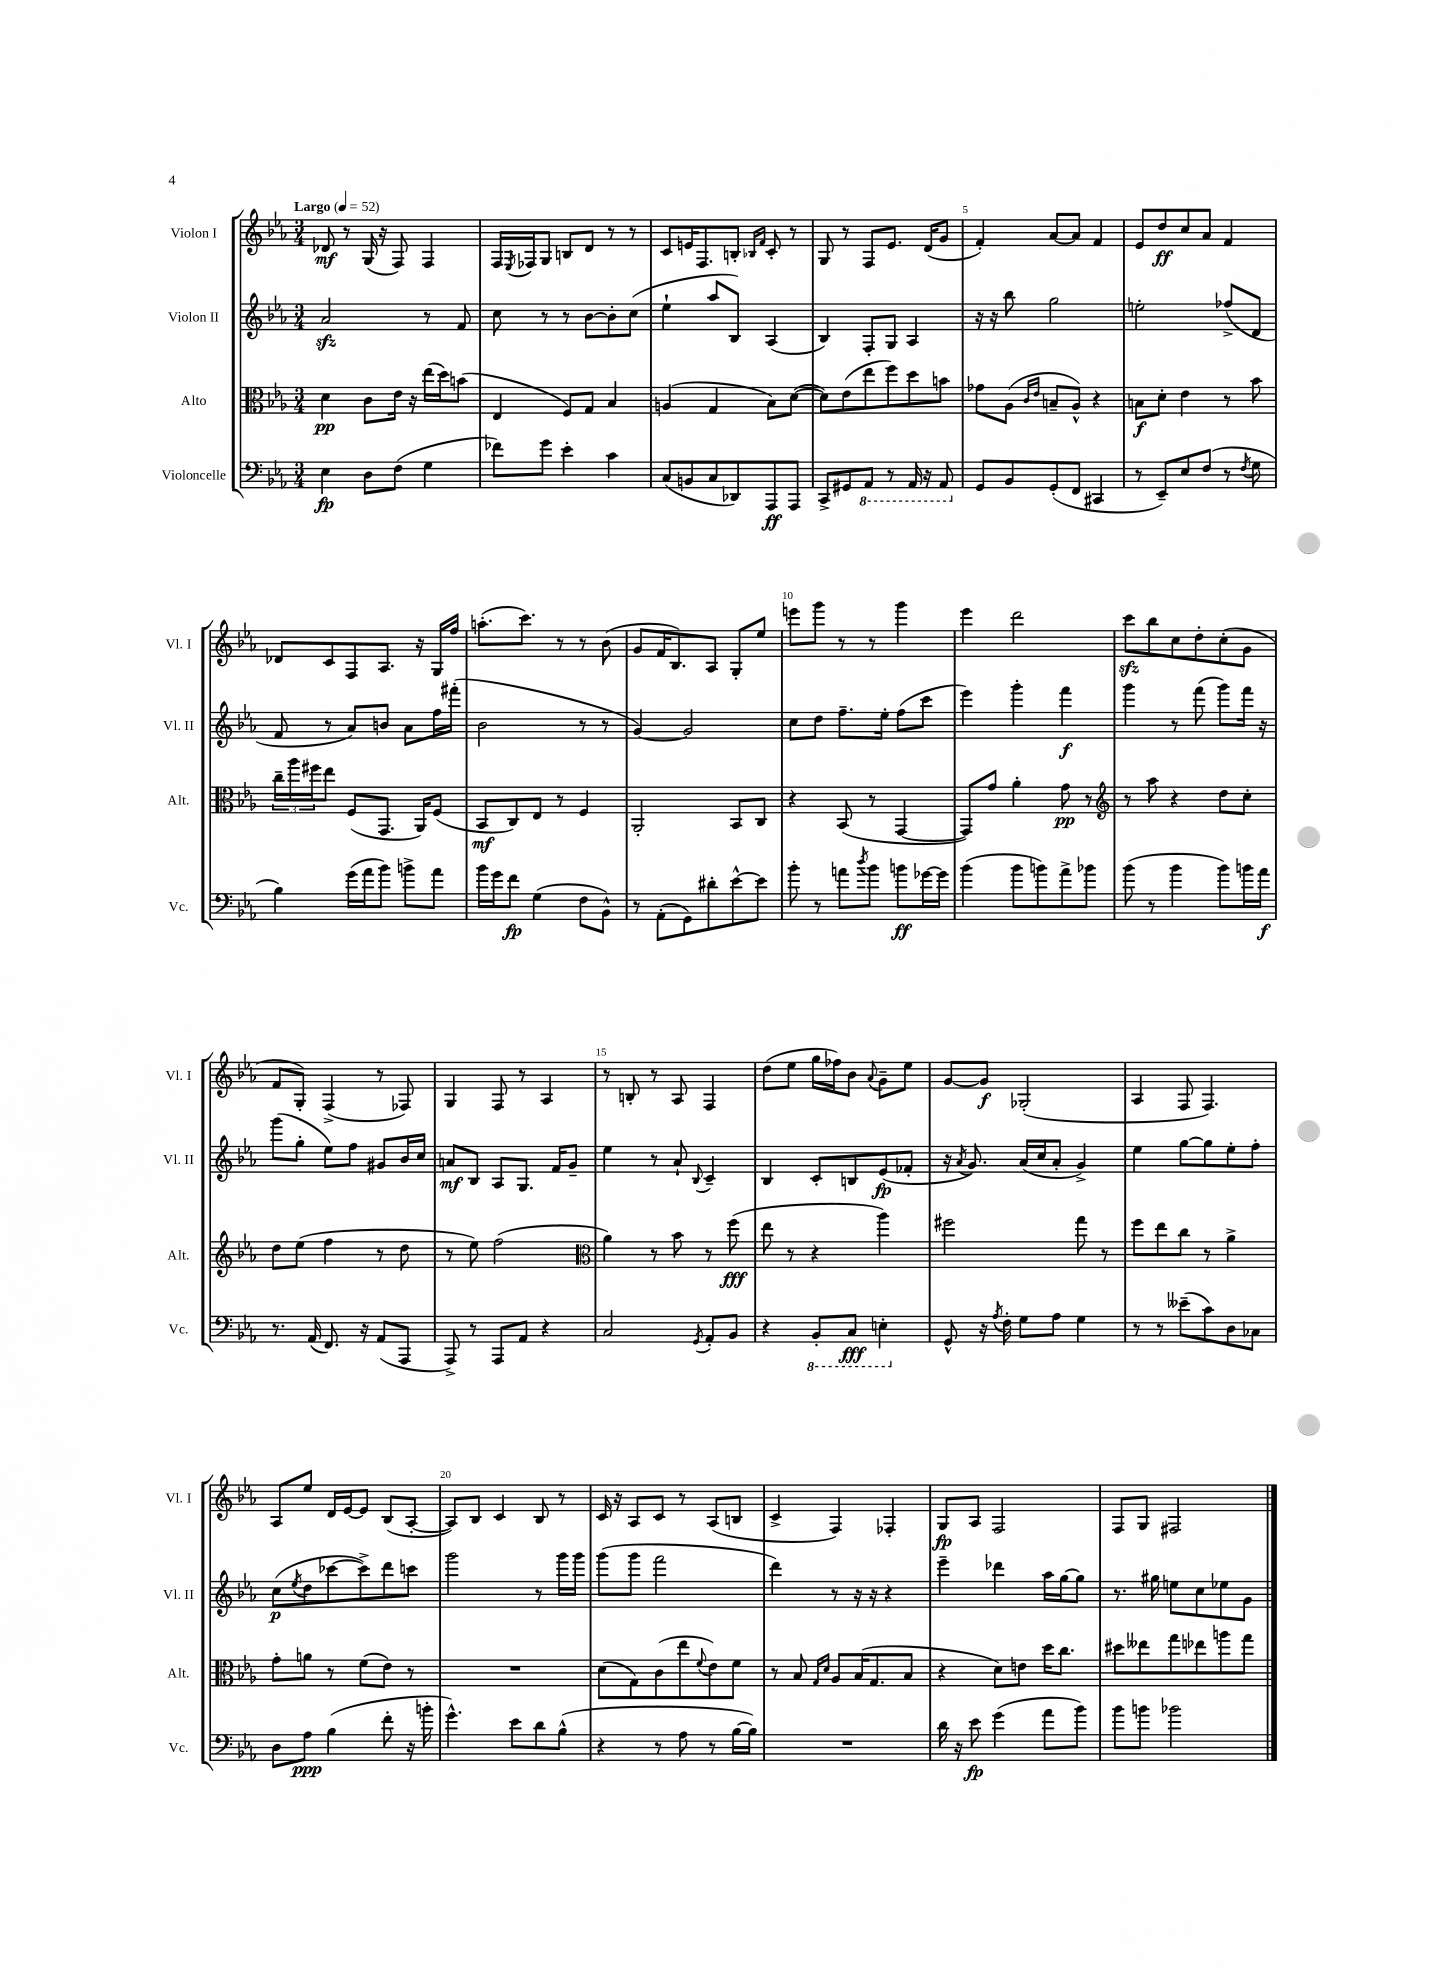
<<
\new StaffGroup <<
\new Staff = "s0" \with { instrumentName = "Violon I" shortInstrumentName = "Vl. I" } {
    \clef treble \key ees \major \numericTimeSignature \time 3/4 \tempo "Largo" 4 = 52
    des'8\mf r8 g16( r16 f8) f4 |
    f16 \acciaccatura { ees8 } fes16 g8 b8 d'8 r8 r8 |
    c'8 e'16 f8. b8-. \grace { bes16 f'16 } c'8-. r8 |
    g8 r8 f8 ees'8. d'16( g'8 |
    f'4-.) aes'8~ aes'8 f'4 |
    ees'8 d''8\ff c''8 aes'8 f'4 |
    des'8 c'8 f8 aes8. r16 g16 f''16 |
    a''8.-.( c'''8.) r8 r8 bes'8( |
    g'8 f'16 bes8.) aes8 g8-. ees''8 |
    e'''8 g'''8 r8 r8 g'''4 |
    ees'''4 d'''2 |
    c'''8\sfz bes''8 c''8 d''8-. c''8-.( g'8 |
    f'8 g8-.) f4->( r8 fes8) |
    g4 f8 r8 aes4 |
    r8 b8-. r8 aes8 f4 |
    d''8( ees''8 g''16 fes''16) bes'8 \appoggiatura { aes'8 } g'8-- ees''8 |
    g'8~ g'8\f ges2-.( |
    aes4 f8 f4.) |
    aes8 ees''8 d'16 ees'16~ ees'8 bes8( aes8~-. |
    aes8) bes8 c'4 bes8 r8 |
    c'16 r16 aes8 c'8 r8 aes8( b8 |
    c'4-> f4) fes4-. |
    g8\fp aes8 f2 |
    f8 g8 fis2 \bar "|." |
}
\new Staff = "s1" \with { instrumentName = "Violon II" shortInstrumentName = "Vl. II" } {
    \clef treble \key ees \major \numericTimeSignature \time 3/4
    aes'2\sfz r8 f'8 |
    c''8 r8 r8 bes'8~ bes'8-. c''8( |
    ees''4-! aes''8 bes8) aes4( |
    bes4) f8-. g8 aes4 |
    r16 r16 bes''8 g''2 |
    e''2-. fes''8->( d'8 |
    f'8 r8 aes'8) b'8 aes'8 f''16 fis'''16-.( |
    bes'2 r8 r8 |
    g'4~) g'2 |
    c''8 d''8 f''8.-- ees''16-. f''8( c'''8 |
    ees'''4) g'''4-. f'''4\f |
    g'''4 r8 f'''8( g'''8) f'''16 r16 |
    g'''8( g''8-. ees''8) f''8 gis'8 bes'16 c''16 |
    a'8\mf bes8 aes8 g8. f'16 g'8-- |
    ees''4 r8 aes'8-! \appoggiatura { bes8 } c'4-- |
    bes4 c'8-. b8 ees'8\fp( fes'8-. |
    r16 \acciaccatura { aes'8 } g'8.) aes'16( c''16 aes'8-. g'4->) |
    ees''4 g''8~ g''8 ees''8-. f''8-. |
    c''8\p( \acciaccatura { ees''8 } d''8 ces'''8~ ces'''8->) d'''8 c'''8 |
    g'''2 r8 g'''16 g'''16 |
    g'''8( g'''8 f'''2 |
    d'''4) r8 r16 r16 r4 |
    ees'''4-- des'''4 aes''16 g''16~ g''8 |
    r8. gis''16 e''8 c''8 ees''8 g'8 \bar "|." |
}
\new Staff = "s2" \with { instrumentName = "Alto" shortInstrumentName = "Alt." } {
    \clef alto \key ees \major \numericTimeSignature \time 3/4
    d'4\pp c'8 ees'16 r16 ees''16( d''16) b'8( |
    ees4 f8) g8 bes4 |
    a4( g4 bes8) d'8~( |
    d'8) ees'8( ees''8 f''8) d''8 b'8 |
    ges'8 aes8( \grace { c'16 ees'16 } b8-- aes8-^) r4 |
    b8\f d'8-. ees'4 r8 bes'8 |
    \tuplet 3/2 { c''16-- aes''16 fis''16 } ees''8 f8( g,8. aes,16) f8( |
    bes,8\mf c8) ees8 r8 f4 |
    aes,2-. bes,8 c8 |
    r4 bes,8( r8 g,4~ |
    g,8) g'8 aes'4-. g'8\pp r8 |
    \clef treble r8 aes''8 r4 d''8 c''8-. |
    d''8 ees''8( f''4 r8 d''8 |
    r8 ees''8) f''2( |
    \clef alto aes'4) r8 bes'8 r8 f''8\fff( |
    ees''8 r8 r4 aes''4) |
    fis''2 g''8 r8 |
    f''8 ees''8 c''8 r8 aes'4-> |
    g'8-. a'8 r8 f'8( ees'8) r8 |
    R2. |
    d'8( g8) c'8( ees''8 \appoggiatura { f'8 } ees'8) f'8 |
    r8 bes8 \grace { g16 d'16 } aes8 bes16( g8. bes8 |
    r4 d'8) e'8 d''16 c''8. |
    dis''8 eeses''8 g''8 ees''8 a''8 g''8 \bar "|." |
}
\new Staff = "s3" \with { instrumentName = "Violoncelle" shortInstrumentName = "Vc." } {
    \clef bass \key ees \major \numericTimeSignature \time 3/4
    ees4\fp d8 f8( g4 |
    fes'8) g'8 ees'4-. c'4 |
    c8( b,8 c8 des,8) aes,,8\ff aes,,8 |
    c,8-> gis,8 \ottava #-1 aes,,8 r8 aes,,16 r16 aes,,8 \ottava #0 |
    g,8 bes,8 g,8-.( f,8 cis,4 |
    r8 ees,8--) ees8 f8( r8 \acciaccatura { f8 } g8 |
    bes4) g'16( aes'16 bes'8) b'8-> aes'8 |
    bes'16 g'16 f'8\fp g4( f8 bes,8-^) |
    r8 aes,8-.( g,8) dis'8-. ees'8~-^ ees'8 |
    bes'8-. r8 a'8 \acciaccatura { d''8 } bes'8 b'8\ff ges'16~ ges'16 |
    bes'4( bes'8 b'8) aes'8-> bes'8 |
    bes'8( r8 bes'4 bes'8) b'16 aes'16\f |
    r8. aes,16( f,8.) r16 aes,8( aes,,8 |
    aes,,8->) r8 aes,,8 aes,8 r4 |
    c2 \acciaccatura { g,8 } aes,8-. bes,8 |
    r4 \ottava #-1 bes,,8-. c,8\fff e,4-. \ottava #0 |
    g,8-^ r16 \acciaccatura { aes8 } f16-. g8 aes8 g4 |
    r8 r8 eeses'8--( c'8) d8 ces8 |
    d8 aes8\ppp bes4( f'8-. r16 b'16-. |
    g'4.-^) ees'8 d'8 bes8-^( |
    r4 r8 aes8 r8 bes16~ bes16) |
    R2. |
    d'16 r16 ees'8\fp g'4( aes'8 bes'8) |
    bes'8 b'8 bes'2 \bar "|." |
}
>>
>>
\layout { \context { \Score \override BarNumber.break-visibility = ##(#f #t #t) barNumberVisibility = #(every-nth-bar-number-visible 5) } }
